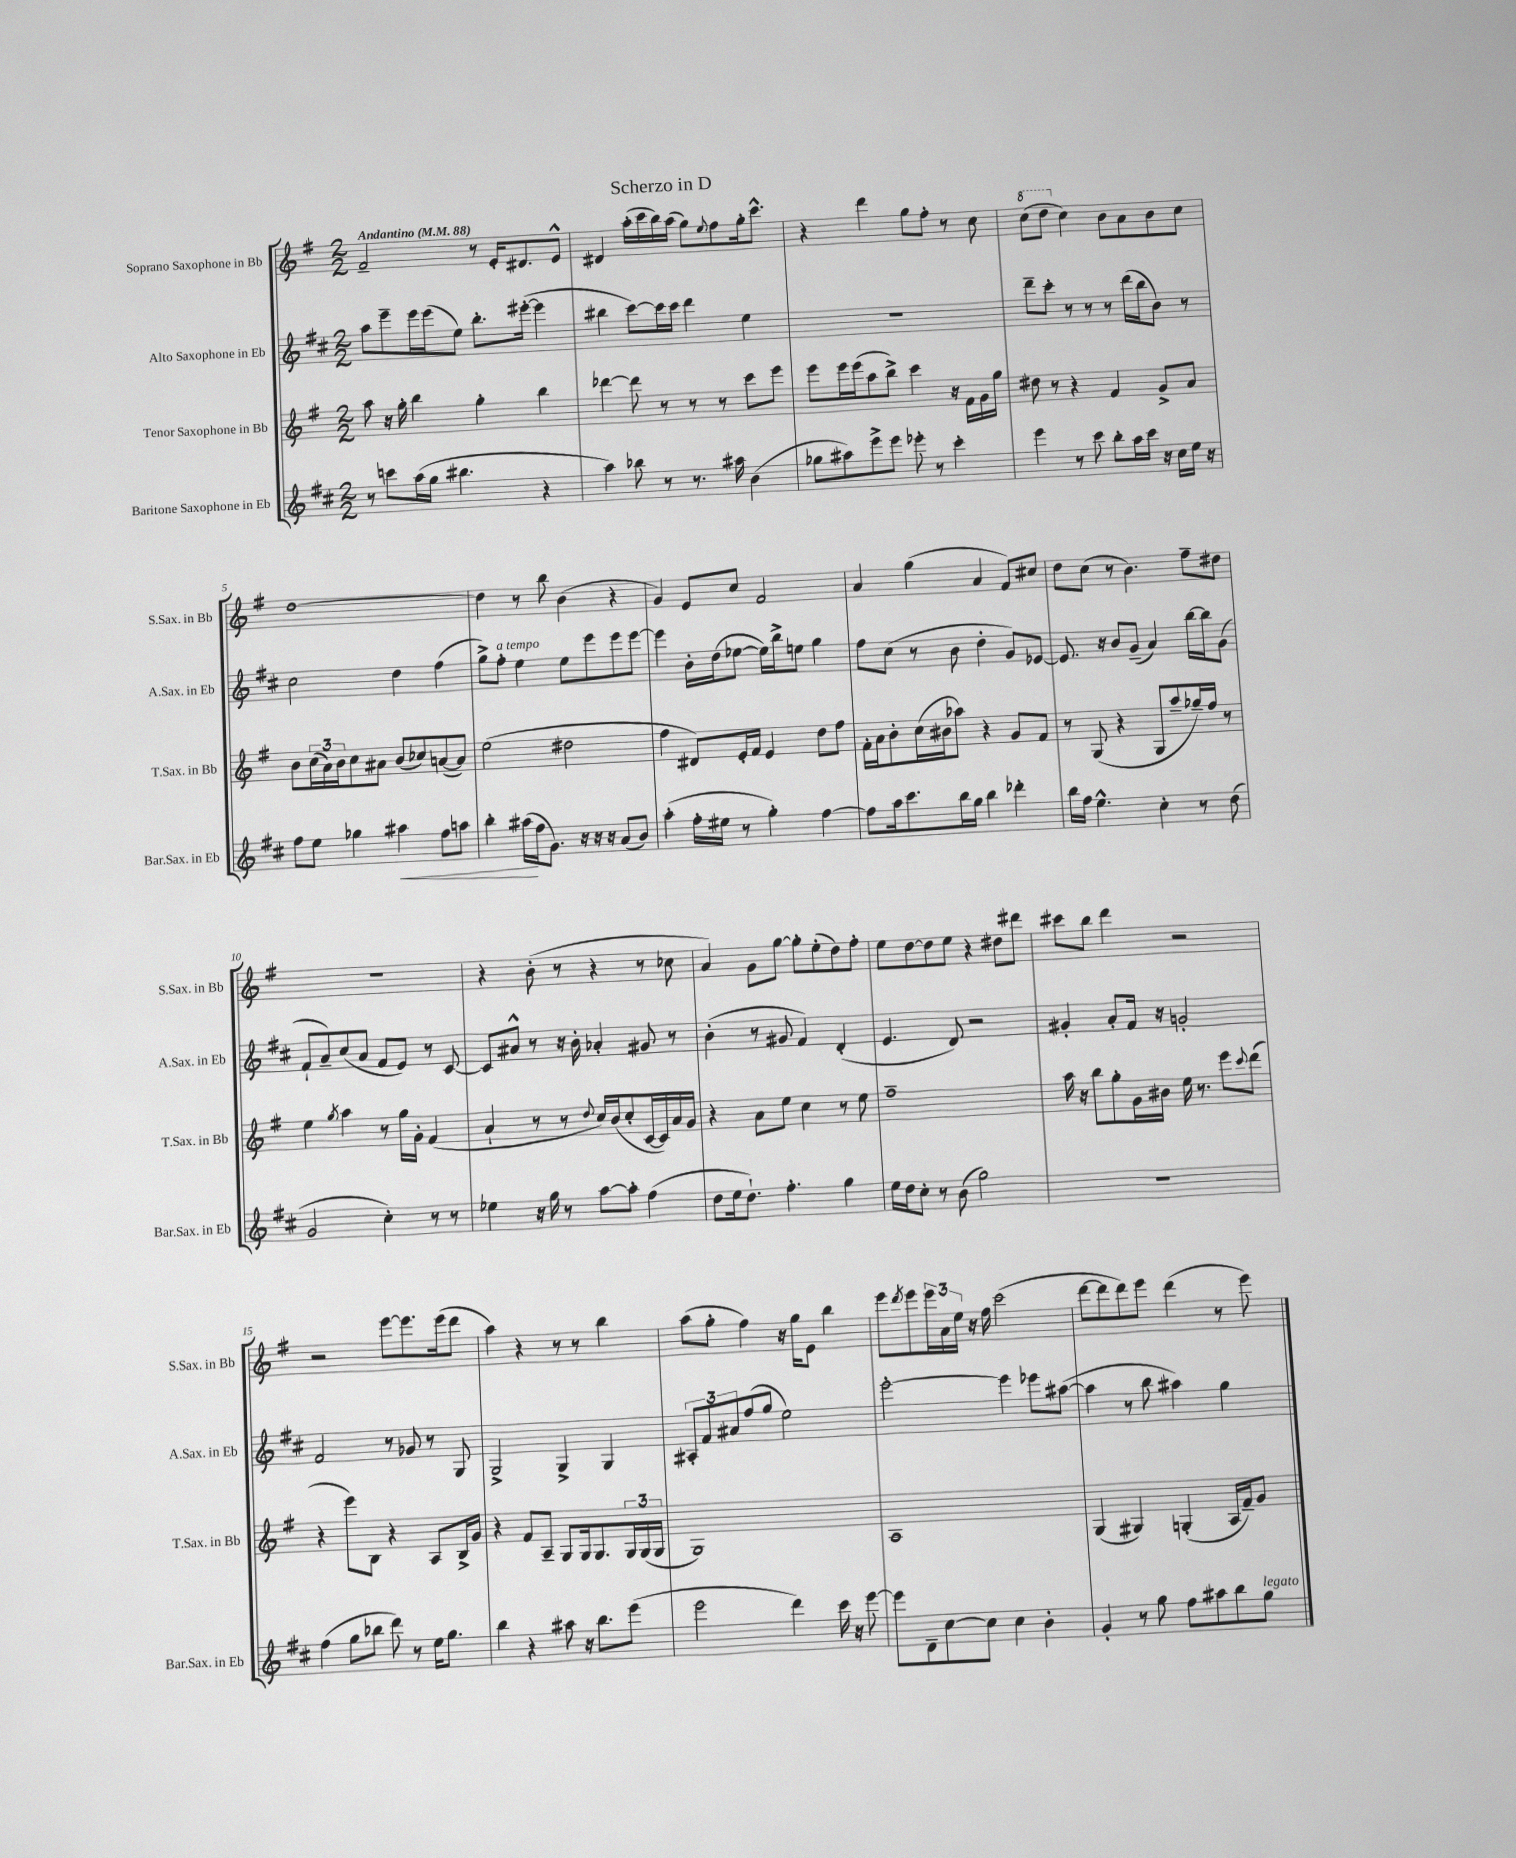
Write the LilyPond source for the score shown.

\header { title = "Scherzo in D" }
<<
\new StaffGroup <<
\new Staff = "s0" \with { instrumentName = "Soprano Saxophone in Bb" shortInstrumentName = "S.Sax. in Bb" } {
    \clef treble \key g \major \numericTimeSignature \time 2/2 \tempo "Andantino" 4 = 88
    fis'2-- r8 e'16-. dis'8. e'8-^ |
    dis'4 a''16-.( c'''16 b''16) a''16( g''8) \appoggiatura { e''8 } fis''8 g''16-. c'''8.-^ |
    r4 d'''4 g''8 fis''8-. r8 c''8 |
    \ottava #1 c'''8( d'''8 \ottava #0 c''4) b'8 a'8 b'8 c''8 |
    d''1~ |
    d''4 r8 b''8 b'4( r4 |
    g'4) e'8 c''8 fis'2 |
    a'4 g''4( a'4 fis'8) cis''8 |
    d''8 c''8( r8 b'4.) fis''8-- dis''8 |
    r1 |
    r4 b'8-.( r8 r4 r8 ces''8 |
    a'4) g'8 g''8~ g''8-. e''8-.( d''8) fis''8-. |
    e''8 d''8~ d''8 e''8 r4 dis''8 dis'''8 |
    cis'''8 b''8 d'''4 r2 |
    r2 e'''8~ e'''8. e'''16( d'''8 |
    a''4) r4 r8 r8 b''4 |
    a''8( g''8-. fis''4) r16 g''16 e'8 b''4 |
    e'''8 \acciaccatura { d'''8 } e'''8 \tuplet 3/2 { e'''16 a'16 e''16 } r16 fis''16 c'''2( |
    d'''8~ d'''8 d'''8) e'''8 d'''4( r8 e'''8) \bar "|." |
}
\new Staff = "s1" \with { instrumentName = "Alto Saxophone in Eb" shortInstrumentName = "A.Sax. in Eb" } {
    \clef treble \key d \major \numericTimeSignature \time 2/2
    a''8 e'''8-- e'''16 e'''16( e''8) b''8.-. eis'''16~-.( eis'''4 |
    bis''4 cis'''8~) cis'''16 cis'''16 d'''4 e''4 |
    R1 |
    d'''8-- cis'''8-. r8 r8 r8 d'''16( b''16 b'8) r8 |
    cis''2 d''4 fis''4( |
    g''8->) fis''8-.^\markup { \italic "a tempo" } e''4 e''8 e'''8 e'''8 e'''8~ |
    e'''4 b'16-. d''16( ees''8~ ees''16) b''16-> e''8 g''4 |
    fis''8 cis''8( r8 b'8 d''4-. g'8) ees'8~ |
    ees'8. r16 b'8 g'8--( a'4) b''16~ b''16 g'8( |
    fis'8-! a'8--) cis''8( a'8 fis'8 e'8) r8 cis'8~ |
    cis'8 ais'8-^ r8 r16 b'16-. aes'4-. gis'8 r8 |
    b'4-.( r8 gis'8 fis'4) d'4-.( |
    e'4. d'8) r2 |
    gis'4-. a'8-. fis'16 r16 g'2-. |
    fis'2 r8 ges'8 r8 g8 |
    g2-> g4-> g4 |
    \tuplet 3/2 { ais8-. fis'8 ais'8 } fis''8( g''8 e''2) |
    e'''2~-. e'''4 ees'''8 ais''8~( |
    ais''4 r8 b''8 ais''4) g''4 \bar "|." |
}
\new Staff = "s2" \with { instrumentName = "Tenor Saxophone in Bb" shortInstrumentName = "T.Sax. in Bb" } {
    \clef treble \key g \major \numericTimeSignature \time 2/2
    a''8 r16 g''16-. b''4 g''4-. b''4 |
    des'''4~ des'''8 r8 r8 r8 c'''8 e'''8 |
    e'''8 e'''16 e'''16( a''8 b''8->) c'''4 r16 fis'16 g'16 g''16 |
    dis''8 r8 r4 fis'4 g'8-> a'8 |
    b'8 \tuplet 3/2 { c''16( a'16) b'16 } c''8 ais'8 b'8( ces''8) a'8~( a'8) |
    e''2( dis''2 |
    fis''4 dis'8) e'16-. fis'16 e'4 d''8 fis''8 |
    fis'16-. a'16 b'8-. c''16( bis'16 aes''8) r4 g'8 fis'8 |
    r8 g8( r4 g8 a''8-- ges''16--) fis''16 r8 |
    e''4 \acciaccatura { g''8 } a''4 r8 g''16 g'16-. fis'4( |
    a'4-! r8 r8 \appoggiatura { d''8 } c''16) b'16( c''8-. c'16~ c'16) a'16 g'16 |
    r4 a'8 e''8 c''4 r8 e''8 |
    fis''1-- |
    a''16 r16 b''8 g''8-. g'16 bis'16 e''16 r8. e'''8 \appoggiatura { c'''8 } d'''8( |
    r4 e'''8) b8 r4 a8 b16-> g'16 |
    r4 fis'8 a8-- g8 g16 g8. \tuplet 3/2 { g16 g16( g16 } |
    g1) |
    a1 |
    g4( gis4) g4-.( a16 fis'16--) g'8 \bar "|." |
}
\new Staff = "s3" \with { instrumentName = "Baritone Saxophone in Eb" shortInstrumentName = "Bar.Sax. in Eb" } {
    \clef treble \key d \major \numericTimeSignature \time 2/2
    r8 c'''8 a''16( g''16 bis''4. r4 |
    a''4) bes''8 r8 r8. ais''16 b'4( |
    ges''8 ais''8) e'''8-> e'''8 ees'''8-. r8 cis'''4-. |
    e'''4 r8 cis'''8 b''8-. a''16 cis'''16 r16 cis''16 e''16 r16 |
    fis''8 e''8 ges''4 ais''4\< fis''8 a''8 |
    b''4-. ais''16\!( fis''16 g'8.) r16 r16 r16 a'8( b'8) |
    a''4-.( fis''16-. eis''16 r8 g''4-.) fis''4~ |
    fis''8 a''16 cis'''8. b''16 g''16 b''4 des'''4-. |
    b''16 fis''16 e''4.-^ cis''4-. r8 d''8( |
    g'2 cis''4-.) r8 r8 |
    ees''4 r16 g''16 r8 a''8~ a''8-. fis''4( |
    d''8 e''16 d''8.-!) fis''4.-. g''4 |
    e''16 d''16 cis''8-. r8 b'8( g''2) |
    R1 |
    fis''4( g''8 bes''8 d'''8) r8 e''16 g''8. |
    b''4 r4 ais''8 r16 b''8. e'''8( |
    e'''2 d'''4) cis'''16 r16 e'''8~ |
    e'''8 d'8-- cis''8~ cis''8 cis''4 b'4-. |
    g'4-. r8 g''8 fis''8 ais''8 b''8 g''8^\markup { \italic "legato" } \bar "|." |
}
>>
>>
